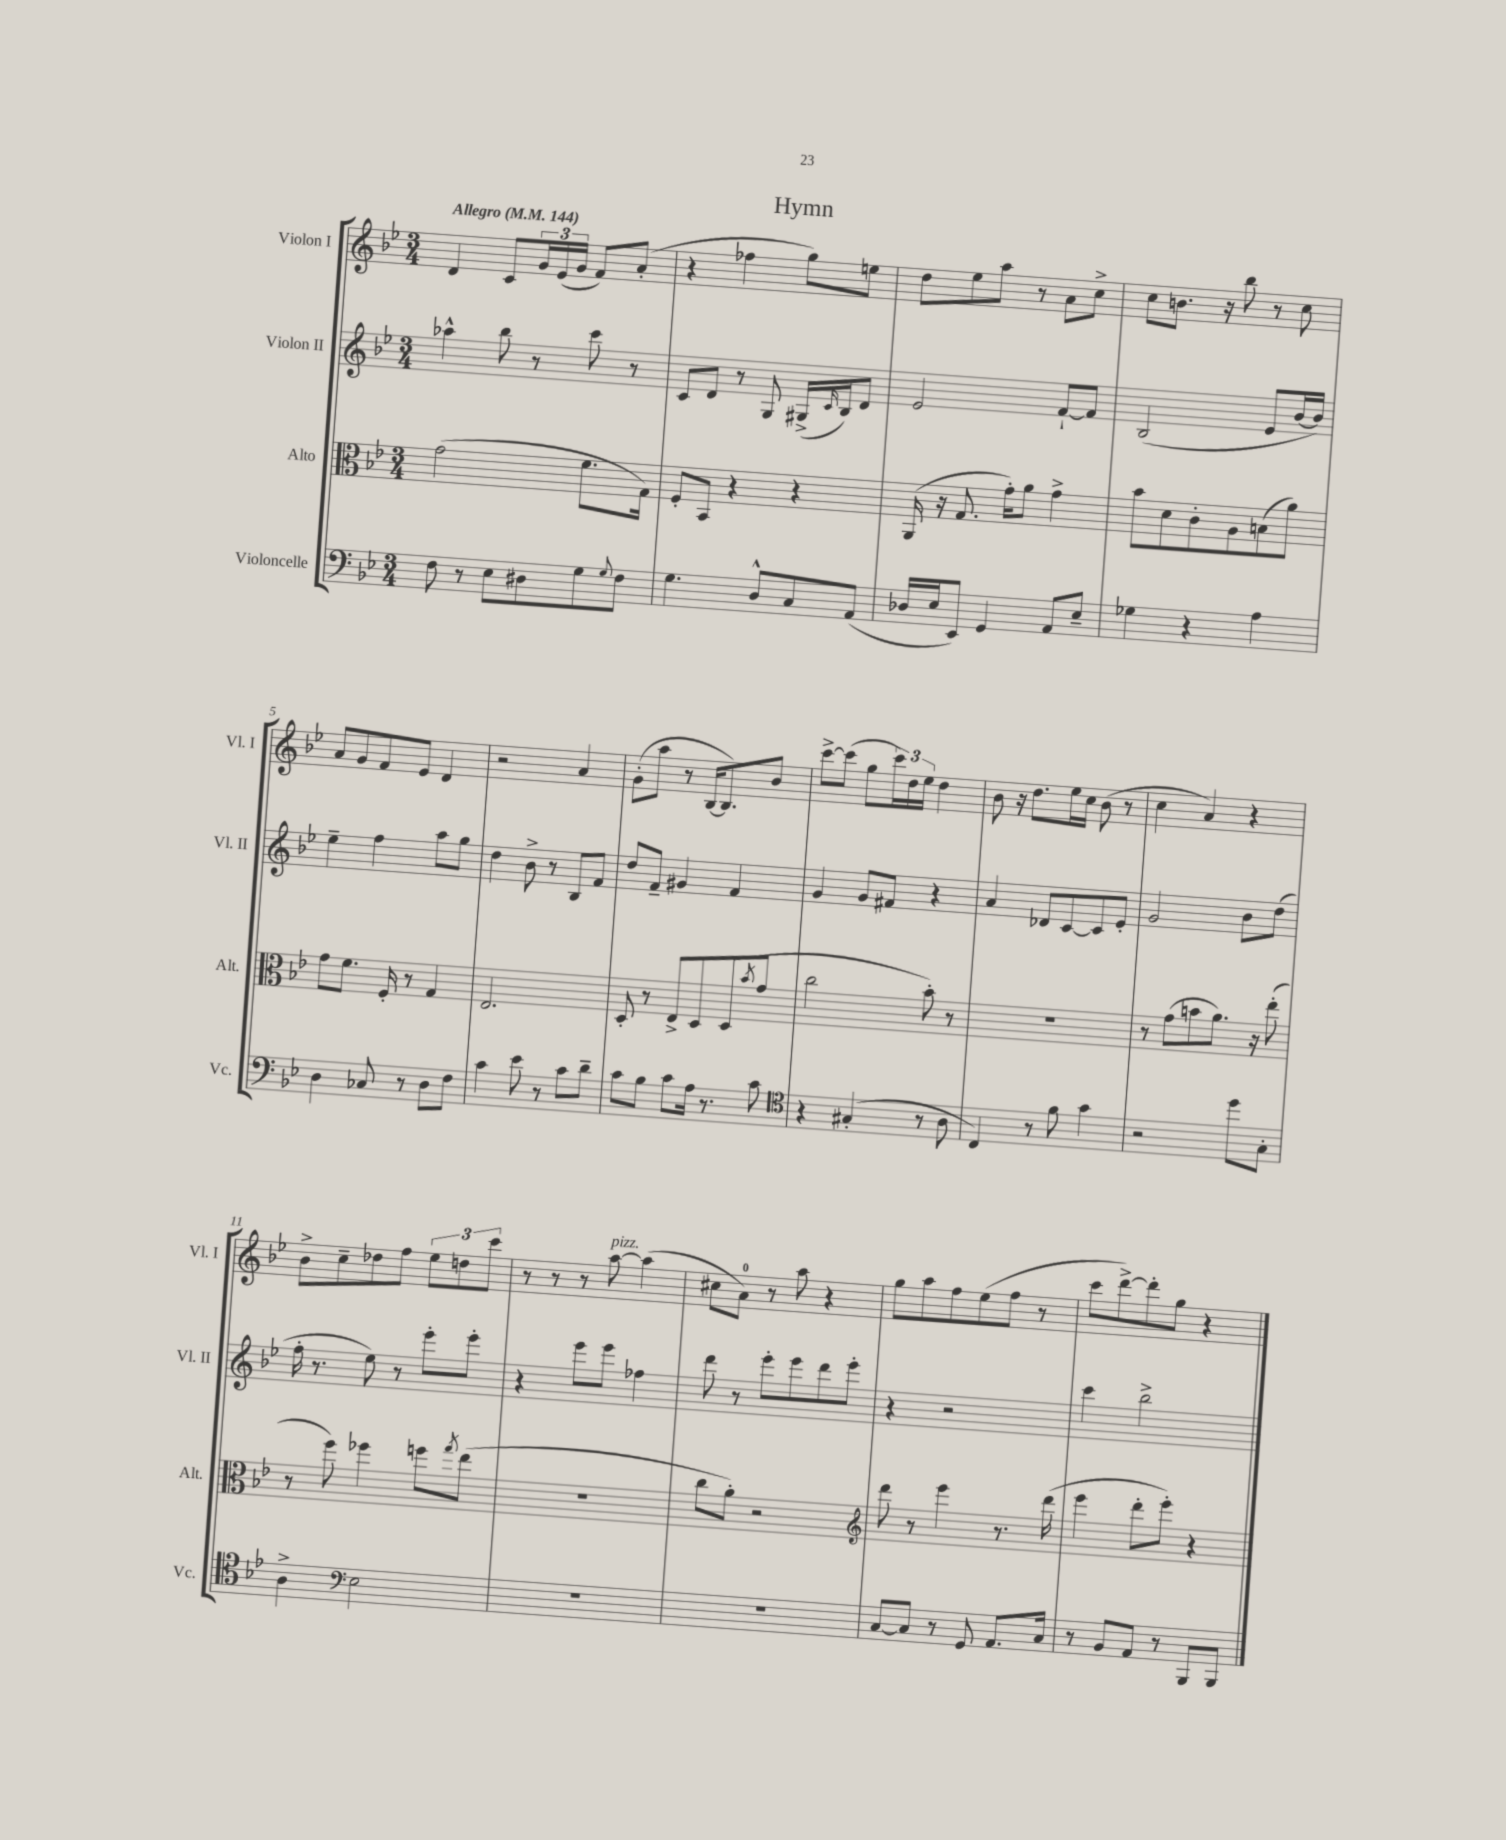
\header { title = "Hymn" }
<<
\new StaffGroup <<
\new Staff = "s0" \with { instrumentName = "Violon I" shortInstrumentName = "Vl. I" } {
    \clef treble \key bes \major \numericTimeSignature \time 3/4 \tempo "Allegro" 4 = 144
    d'4 c'8 \tuplet 3/2 { g'16 ees'16( g'16 } f'8) a'8-.( |
    r4 fes''4 g''8) e''8 |
    d''8 ees''8 a''8 r8 a'8 c''8-> |
    c''8 b'8. r16 bes''8 r8 c''8 |
    a'8 g'8 f'8 ees'8 d'4 |
    r2 a'4 |
    g'8-.( a''8 r8 bes16~ bes8.) bes'8 |
    c'''8~-> c'''8( g''8 \tuplet 3/2 { c'''16) d''16 ees''16 } d''4 |
    bes'8 r16 d''8. ees''16 c''16 bes'8( r8 |
    c''4 a'4) r4 |
    bes'8-> c''8-- des''8 f''8 \tuplet 3/2 { ees''8 d''8 c'''8 } |
    r8 r8 r8 a''8~^\markup { \italic "pizz." } a''4( |
    cis''8 a'8-0) r8 a''8 r4 |
    g''8 a''8 f''8 ees''8( f''8 r8 |
    c'''8 d'''8~->) d'''8-. g''8 r4 \bar "|." |
}
\new Staff = "s1" \with { instrumentName = "Violon II" shortInstrumentName = "Vl. II" } {
    \clef treble \key bes \major \numericTimeSignature \time 3/4
    aes''4-^ bes''8 r8 c'''8 r8 |
    c'8 d'8 r8 g8 gis16->( \grace { c'16 } bes16) d'8 |
    ees'2 f'8~-! f'8 |
    bes2( ees'8 bes'16~ bes'16) |
    ees''4-- f''4 a''8 g''8 |
    d''4 bes'8-> r8 bes8 f'8 |
    d''8 f'8-- gis'4 f'4 |
    g'4 g'8 fis'8 r4 |
    a'4 des'8 c'8~ c'8 ees'8-. |
    g'2 bes'8 d''8( |
    f''16-. r8. ees''8) r8 ees'''8-. ees'''8-. |
    r4 ees'''8 ees'''8 fes''4 |
    d'''8 r8 ees'''8-. ees'''8 d'''8 ees'''8-. |
    r4 r2 |
    c'''4 bes''2-> \bar "|." |
}
\new Staff = "s2" \with { instrumentName = "Alto" shortInstrumentName = "Alt." } {
    \clef alto \key bes \major \numericTimeSignature \time 3/4
    g'2( f'8. g16) |
    f8-. bes,8 r4 r4 |
    a,16( r16 g8. g'16-.) a'8 g'4-> |
    bes'8 d'8 c'8-. a8 b8( a'8) |
    g'8 f'8. f16-. r8 g4 |
    ees2. |
    d8-. r8 ees8-> d8 d8( \acciaccatura { bes'8 } g'8 |
    c''2 bes'8-.) r8 |
    R2. |
    r8 g'8( b'8 a'8.) r16 ees''8-.( |
    r8 f''8) fes''4 f''8 \acciaccatura { g''8 } ees''8( |
    R2. |
    c''8 a'8-.) r2 |
    \clef treble d'''8 r8 ees'''4 r8. d'''16( |
    ees'''4 d'''8-. ees'''8-.) r4 \bar "|." |
}
\new Staff = "s3" \with { instrumentName = "Violoncelle" shortInstrumentName = "Vc." } {
    \clef bass \key bes \major \numericTimeSignature \time 3/4
    f8 r8 ees8 dis8 g8 \appoggiatura { g8 } f8 |
    g4. d8-^ c8 a,8( |
    des16 ees16 ees,8) g,4 a,8 ees8-- |
    ges4 r4 a4 |
    d4 ces8 r8 d8 f8 |
    c'4 ees'8 r8 c'8 d'8-- |
    c'8 bes8 c'8 a16 r8. c'8 |
    \clef tenor r4 gis4-.( r8 a8 |
    c4) r8 f'8 g'4 |
    r2 d''8 g8-. |
    a4-> \clef bass ees2 |
    R2. |
    R2. |
    c8~ c8 r8 g,8 a,8. c16 |
    r8 bes,8 a,8 r8 bes,,8 bes,,8 \bar "|." |
}
>>
>>
